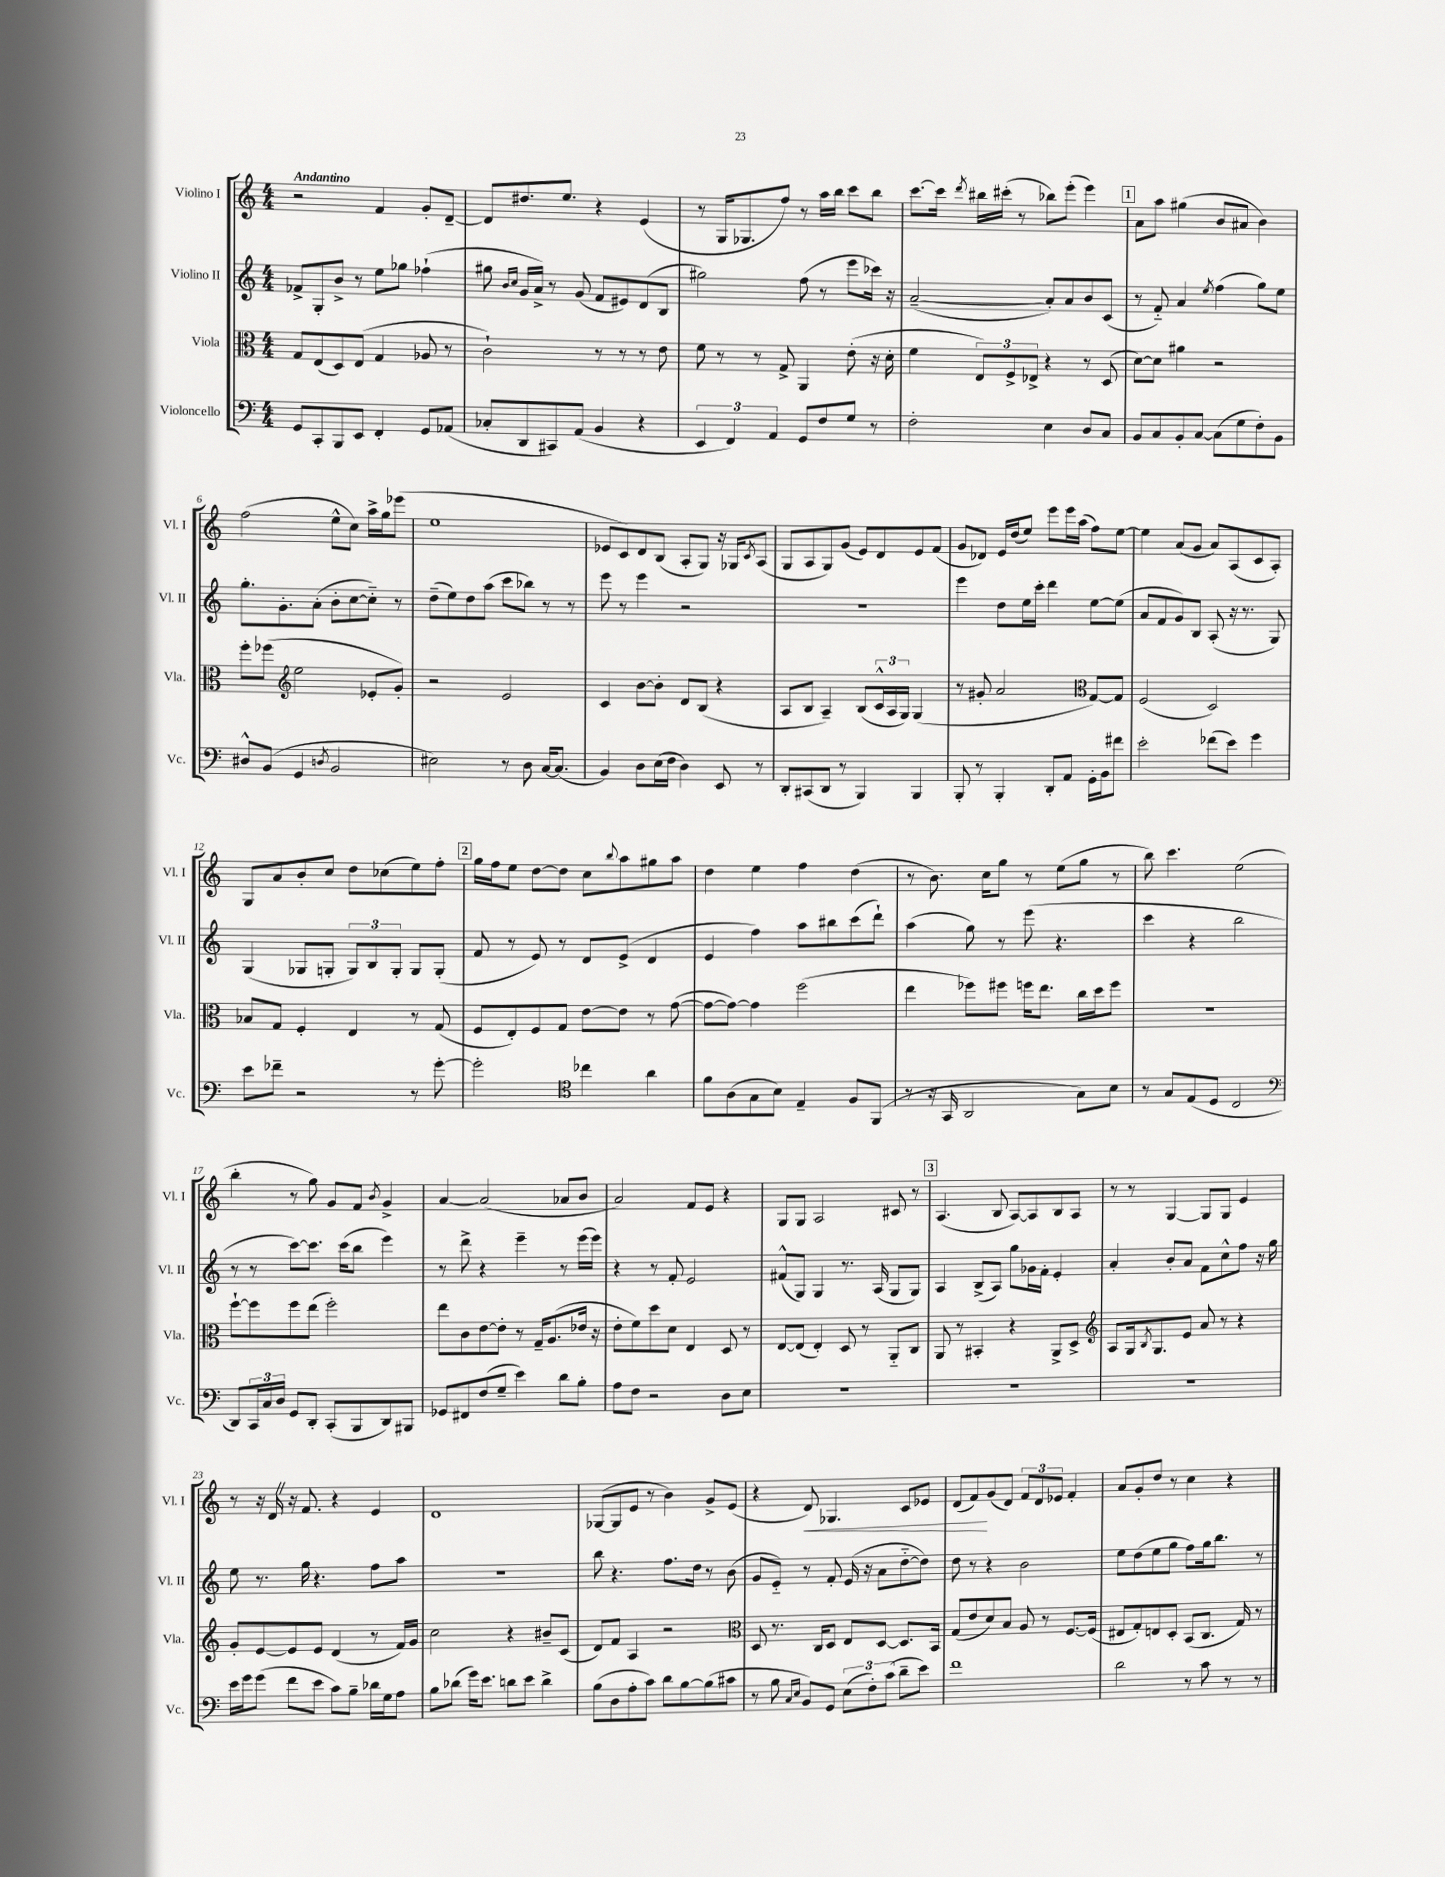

**kern	**kern	**kern	**kern
*staff4	*staff3	*staff2	*staff1
*clefF4	*clefC3	*clefG2	*clefG2
*k[]	*k[]	*k[]	*k[]
*M4/4	*M4/4	*M4/4	*M4/4
8GG/L	8G/L	8f-^/L	2r
8CC'/	(8E/	8G'/	.
8BBB/	8D/)	8b^/J	.
8EE/J	(8E/J	8r	.
4FF'/	4G/	8ee\L	4f/
.	.	8gg-\J	.
8GG/L	8A-/	(4ff-`\	8g'/L
(8AA-/J	8r	.	[8d~/J
=	=	=	=
8C-'/L	2c`\)	8gg#\	8d/]L
.	.	16qqb/LL	.
.	.	16qqcc/JJ	.
8DD/	.	16g/LL	8.dd#/
.	.	16a^/JJ)	.
8CC#/)	.	8r	.
.	.	.	8.ee/J
(8AA/J	.	(8g/	.
4BB/	8r	8f/L	4r
.	8r	8e#/)	.
4r	8r	(8d/	(4e/
.	8e\	8B/J	.
=	=	=	=
6EE/	8f\	2gg#\)	8r
.	8r	.	16G/LK
6FF/)	.	.	.
.	.	.	8.G-/
.	8r	.	.
6AA/	.	.	.
.	8G^/	.	8ff/J)
8GG/L	4AA/	(8ff\	8r
8F/	.	8r	16aa\LL
.	.	.	16bb\JJ
8G/J	(8e'\	8eee\L	8ccc\L
8r	16r	16ccc-\Jk)	8bb\J
.	16d'\	16r	.
=	=	=	=
2F'\	4f\	([2a~/	[8.ccc\L
.	.	.	16ccc\]Jk
.	.	.	8qddd/
.	12E/L)	.	16bb#\LL
.	.	.	(16ccc#'\JJ
.	12F^/	.	.
.	.	.	8r
.	12E-^/J	.	.
4E\	4r	8a'/]L)	8bb-\L)
.	.	8a/	(8eee'\J
8D/L	8r	8b/	4eee\)
8C/J	(8D/	(8c/J	.
=	=	=	=
8BB/L	[8d\L)	8r	8a\L
8C/	8d\]J	8f'~/)	8aa\J
8BB'/	4a#\	4a/	(4gg#\
[8C/J	.	.	.
.	.	8qee/	.
(8C\]L	2r	(4ff\	8b/L
8G\	.	.	8a#/J
8F'\)	.	8gg\L)	4b\)
8BB\J	.	8ee\J	.
=	=	=	=
8D#^^/L	8ff'\L	8.gg'\L	(2ff\
(8BB/J	(8ff-\J	.	.
.	.	8.g'\	.
*	*clefG2	*	*
4GG/	2ee\	.	.
.	.	(8a'\J	.
8qD/	.	.	.
2BB/	.	8b'\L	8ee^^\L
.	.	[8cc\	8cc\J)
.	8e-'/L	8cc'~\]J)	16aa^\LL
.	.	.	16gg\J
.	8g'/J)	8r	(8eee-\J
=	=	=	=
2E#\)	2r	(8dd~\L	1ee
.	.	8ee\)	.
.	.	8dd\	.
.	.	(8aa\J	.
8r	2e/	8ccc\L	.
8D\	.	8bb-\J)	.
[16C/LK	.	8r	.
(8.C/]J	.	.	.
.	.	8r	.
=	=	=	=
4BB/)	4c/	8eee\	8e-/L
.	.	8r	8c/)
8D\L	[8b\L	4eee\	8d/
(16E\L	8b'\]J	.	(8B/J
16F\JJ	.	.	.
4D\)	8d/L	2r	8A'/L
.	(8B/J	.	8G/J)
8EE/	4r	.	16r
.	.	.	16G-/LK
.	.	.	8qc/
8r	.	.	(8A/J
=	=	=	=
8DD'/L	8A/L	1r	8G/L
(8CC#/	8B/J	.	8A/
8DD/J	4A~/)	.	8G/)
8r	.	.	(8g/J
4BBB/)	(8B/L	.	8e/L)
.	24c^^/L	.	8d/
.	24A/	.	.
.	24G/JJ)	.	.
4BBB/	(4G/	.	8e/
.	.	.	(8f/J
=	=	=	=
8BBB'/	8r	4eee\	8g/L
8r	8g#'/	.	8d-/J)
4BBB'/	2a/	8dd\L	16e/LL
.	.	.	(16dd/J
.	.	16ee\L	8ee/J)
.	.	16ccc'\JJ	.
8DD'/L	.	4ddd\	8eee\L
8AA/J	.	.	16eee\L
.	.	.	(16aa\JJ
*	*clefC3	*	*
16GG'\LL	[8G/L)	[8ee\L	8ff\L)
16BB\J	.	.	.
8f#\J	8G/]J	(8ee\]J	[8ee\J
=	=	=	=
2e'\	(2F/	8a/L	4ee\]
.	.	8f/	.
.	.	8g/)	(8a/L
.	.	8B/J	8g/J
(8f-\L	2D/)	(8A'/	8a/L)
8e\J)	.	16r	(8A/
.	.	8.r	.
4g\	.	.	8c/
.	.	8G/)	8A'/J)
=	=	=	=
8e\L	8B-/L	(4G/	8G/L
8f-~\J	8G/J	.	8a/
2r	4F'/	8G-/L	8b'/
.	.	8G'/J	8cc/J
.	4E/	12G/L)	8dd\L
.	.	12B/	.
.	.	.	(8cc-\
.	.	12G'/J	.
8r	8r	8G/L	8ee\)
[8g'\	(8G/	(8G'/J	8ff'\J
=	=	=	=
2g'\]	8F/L	8f/	16gg\LL
.	.	.	16ff\J
.	8E'/)	8r	8ee\J
.	8F/	8e/)	[8dd\L
.	8G/J	8r	8dd\]J
*clefC4	*	*	*
4cc-\	[8e\L	8d/L	8cc\L
.	.	.	8qqbb/
.	8e\]J	(8e^/J	8aa\
4a\	8r	4d/	8gg#\
.	([8g\	.	8aa\J
=	=	=	=
8f\L	8g\_L	4e/	4dd\
(8A\	8g\_J)	.	.
8G\	4g\]	4ff\)	4ee\
8B\J)	.	.	.
4E~/	(2ff\	8aa\L	4ff\
.	.	8bb#\	.
8F/L	.	(8ccc\	(4dd\
(8FF/J	.	8ddd`\J)	.
=	=	=	=
8r	4ee\	(4aa\	8r
16r	.	.	8.b\)
16GG/	.	.	.
2AA/	8ff-\L)	8gg\)	.
.	.	.	16cc\LK
.	8ff#\J	8r	8gg\J
.	16ff\LK	(8eee\	8r
.	8.ee\J	.	.
.	.	4.r	(8ee\L
8G\L)	16cc\LL	.	8gg\J
.	16dd\J	.	.
8B\J	8ff\J	.	8r
=	=	=	=
8r	1r	4ccc\	8bb\)
8G/L	.	.	4.ccc\
(8E/	.	4r	.
8D/J	.	.	.
2C/	.	2bb\	(2ee\
=	=	=	=
*clefF4	*	*	*
8DD/L)	[8ff`\L	8r	4bb'\
24CC/L	8ff\]	8r	.
24C/	.	.	.
24D/JJ	.	.	.
8GG/L	8ff\	[8ccc\L)	8r
8DD'/J	(8ee\J	8.ccc\]J	8gg\)
(8CC'/L	2ff'\)	.	8g/L
.	.	(16ccc\LK	.
8BBB/	.	8bb\J	8f/J
.	.	.	8qb/
8DD/)	.	4eee\)	4g^/
8BBB#/J	.	.	.
=	=	=	=
8GG-/L	8ee\L	8r	[4a/
8FF#/	8c\	8ddd^\	.
(8F/	[8e\	4r	(2a/]
8G~/J	8e'\]J	.	.
4e\)	8r	4eee~\	.
.	16G~/LK	.	.
.	(8.A/	.	.
8d\L	.	8r	8a-/L
8B'\J	16e-/Jk	(16eee\LL	8b/J
.	16r	16eee\JJ)	.
=	=	=	=
8A\L	8e'\L	4r	2a/)
8F\J	8f\)	.	.
2r	8dd\	8r	.
.	8d\J	8f'/	.
.	4E/	2e/	8f/L
.	.	.	8e/J
8D\L	8D/	.	4r
8E\J	8r	.	.
=	=	=	=
1r	[8E/L	(8f#^^/L	8G/L
.	(8E/]J	8G/J)	8G/J
.	4E'/)	4G/	2A/
.	8D/	8.r	.
.	8r	.	.
.	.	(16A/	.
.	8AA'~/L	8G/L	8c#/
.	8C/J	8G/J)	8r
=	=	=	=
1r	8AA/	4A/	(4.A/
.	8r	.	.
.	4BB#'/	(8B^/L	.
.	.	8A/J)	8B/
.	4r	8gg\L	[8A/L)
.	.	16g-\L	8A/]
.	.	16f'\JJ	.
.	8AA^/L	4e'/	8B/
.	8D^/J	.	8A/J
=	=	=	=
*	*clefG2	*	*
1r	8A/L	4a'/	8r
.	16G/k	.	8r
.	8qB/	.	.
.	8.G/	.	.
.	.	8b'/L	[4G/
.	8e/J	8a/J	.
.	8a/	8f\L	8G/]L
.	8r	8cc^^\	8G/J
.	4r	8ff\J	4e/
.	.	16r	.
.	.	16gg\	.
=	=	=	=
16e\LL	8g'/L	8ee\	8r
16g\J	.	.	.
(8g\J	[8e/	8.r	16r
.	.	.	16d/
8f\L	8e/]	.	16r
.	.	16gg\	8.f/
8e\J	8e/J	4.r	.
8c\L)	(4d/	.	4r
8B~\J	.	.	.
16d-\LL	8r	8ff\L	4e/
16G\J	.	.	.
8A\J	16f/LL)	8aa\J	.
.	16g/JJ	.	.
=	=	=	=
8B\L	2cc\	1r	1d
(8d-\J	.	.	.
16g\LK)	.	.	.
8.e\J	.	.	.
8d\L	4r	.	.
8e\J	.	.	.
4d^\	8b#~/L	.	.
.	(8c/J	.	.
=	=	=	=
(8B\L	8d/L)	8bb\	([8G-/L
8D\	8f/J	4.r	8G-/]
8A'\	4A/	.	8e/J
8c\J)	.	.	8r
8d\L	2r	8.ff\L	4b\)
[8B\	.	.	.
.	.	16dd\Jk	.
(8B\]	.	8r	8g^/L
8c#\J	.	(8b\	(8e/J
=	=	=	=
*	*clefC3	*	*
8r	8D/	8g/L	4r
8B\	8.r	8e'~/J)	.
16qqC/LL	.	.	.
16qqE/JJ	.	.	.
8BB/L)	.	8r	8d/)
.	16C/LK	.	.
8GG/J	8D/J	8f'/	4.G-/
(12E\L	8E/L	(16e/	.
.	.	16r	.
12F'\)	.	.	.
.	[8D/J	8a\L	.
(12c\J	.	.	.
8d~\L	8.D/]L	[8dd'~\	8c/L
8e\J)	.	8dd\]J)	8e-/J
.	16BB/Jk	.	.
=	=	=	=
1f	(8G/L	8dd\	(8d/L
.	8e/	8r	8f/)
.	8d/)	4r	(8g/
.	8B/J	.	8d/J)
.	8A/	2b\	12f/L
.	.	.	12d/
.	8r	.	.
.	.	.	12e-/J
.	[8.F/L	.	4f'/
.	(16F/]Jk	.	.
=	=	=	=
2d\	8E#/L	8ee\L	8a/L
.	8G'/)	(8dd\	8g'/
.	8E/	8ee\	8dd/J
.	8D'/J	8gg\J	8r
8r	(8BB/L	8ff\L)	4cc\
8c\	8.C/J	16gg\k	.
.	.	8.bb\J	.
8r	.	.	4r
.	16G/)	.	.
8r	8r	8r	.
==	==	==	==
*-	*-	*-	*-
